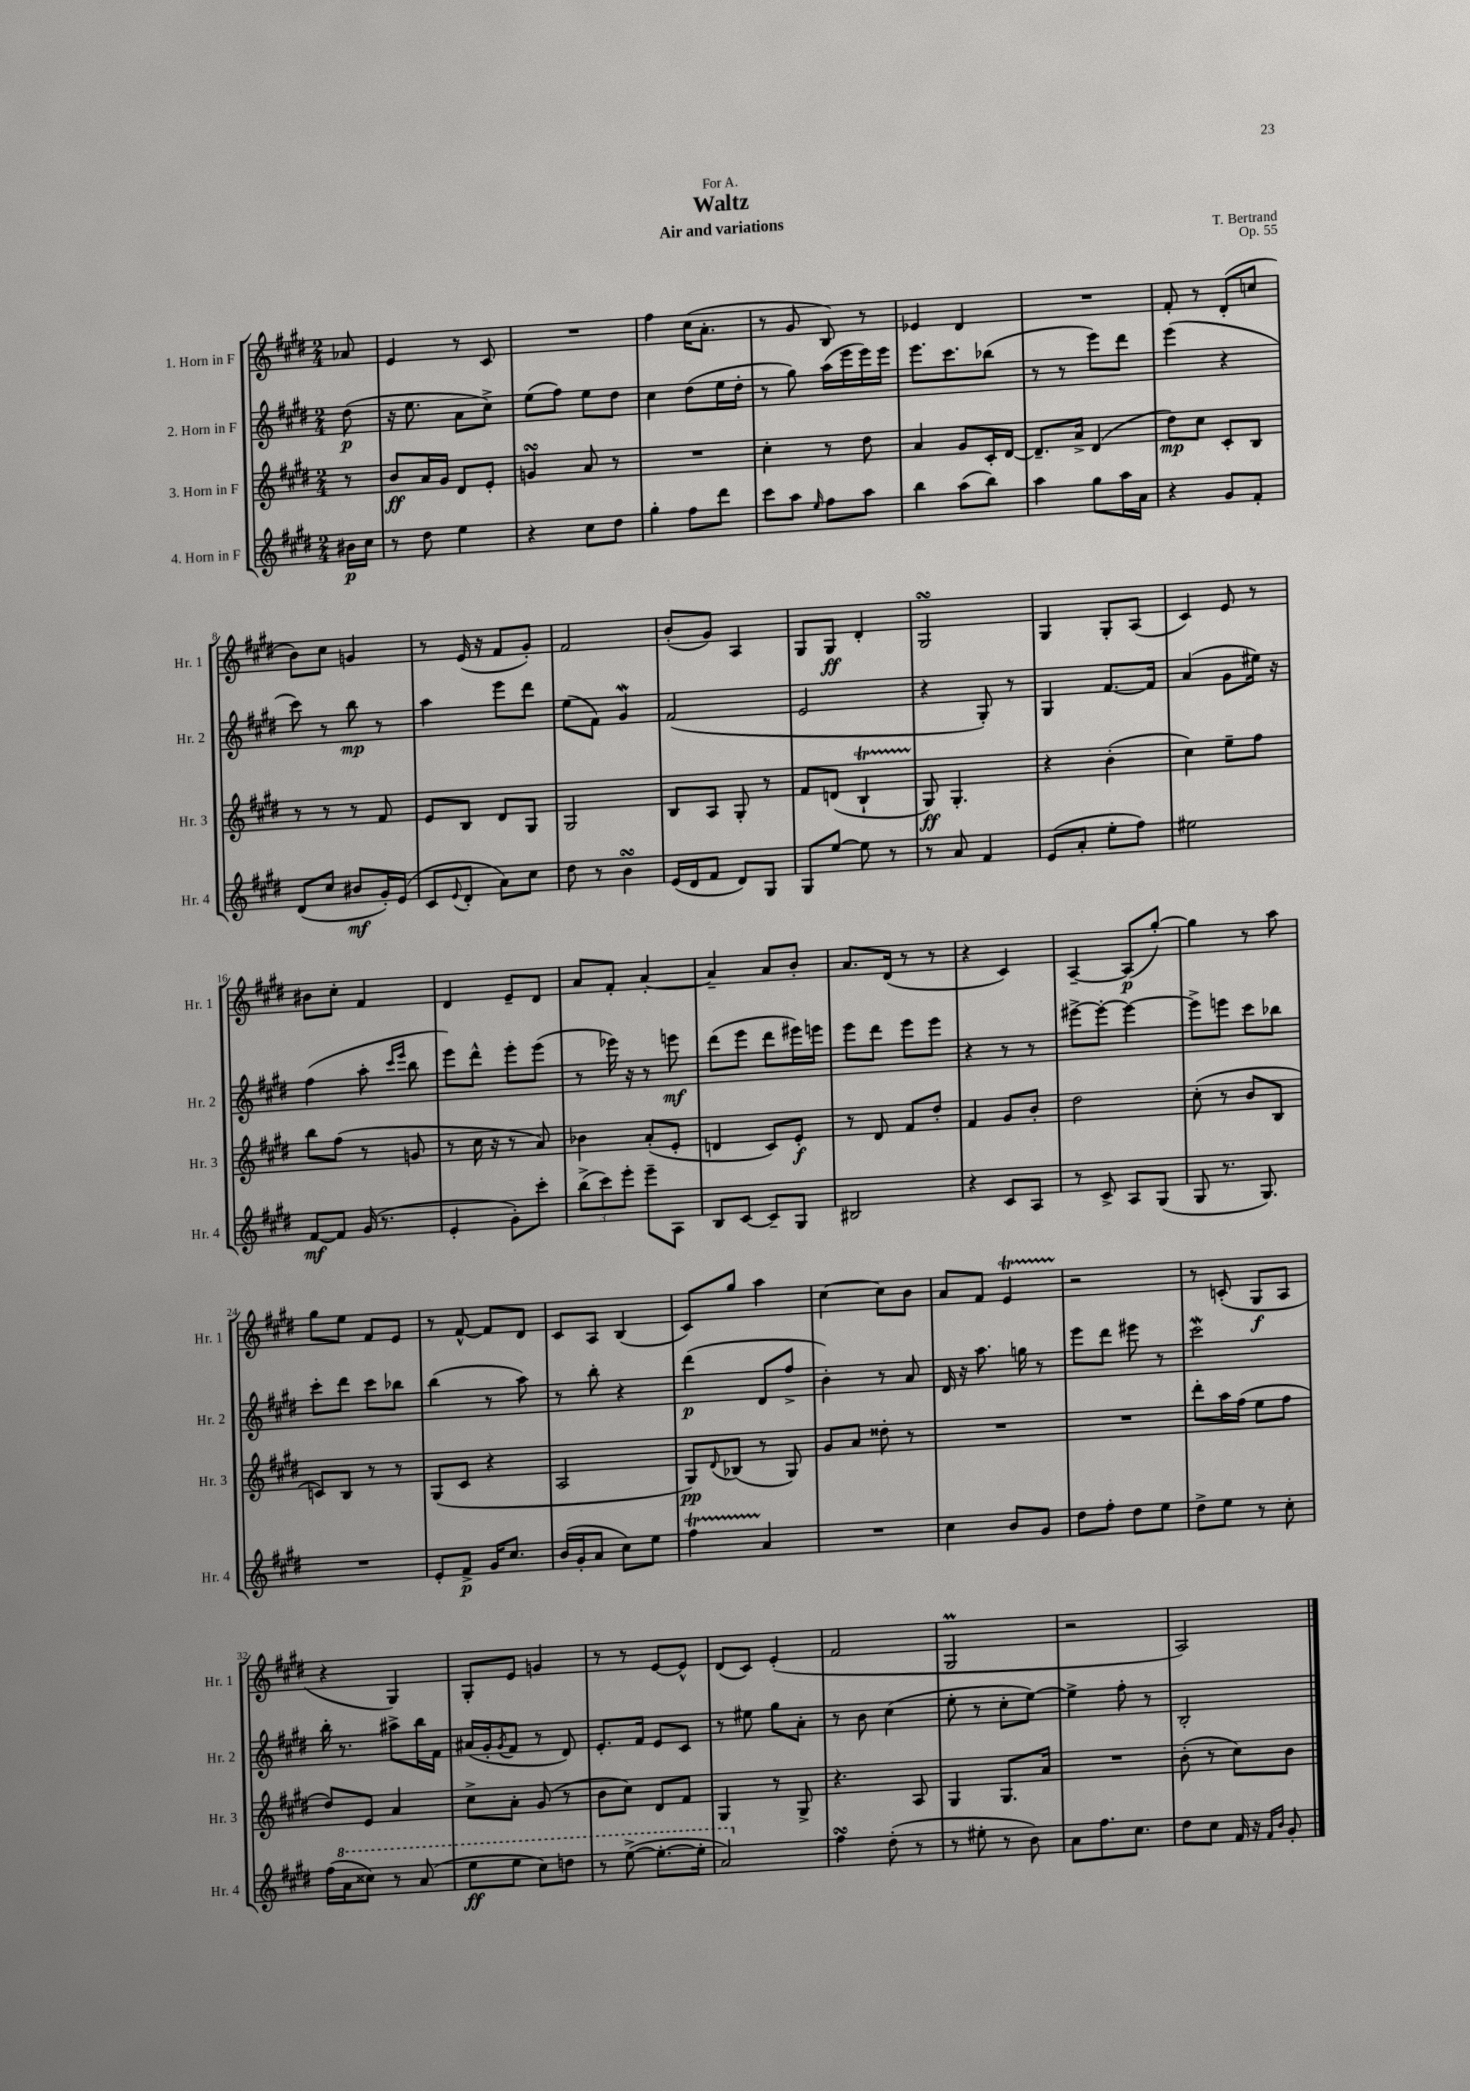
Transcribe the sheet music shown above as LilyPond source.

\header { title = "Waltz" composer = "T. Bertrand" subtitle = "Air and variations" dedication = "For A." opus = "Op. 55" }
<<
\new StaffGroup <<
\new Staff = "s0" \with { instrumentName = "1. Horn in F" shortInstrumentName = "Hr. 1" } {
    \clef treble \key e \major \numericTimeSignature \time 2/4 \partial 8
    aes'8 |
    e'4 r8 cis'8 |
    R2 |
    fis''4 cis''16( a'8.-. |
    r8 gis'8 b8) r8 |
    ees'4 dis'4 |
    R2 |
    fis'8-. r8 dis'8-.( c''8 |
    b'8) cis''8 g'4 |
    r8 e'16( r16 fis'8 gis'8-.) |
    fis'2 |
    b'8-.( gis'8) a4 |
    gis8 gis8\ff dis'4-. |
    gis2\turn |
    gis4 gis8-. a8( |
    cis'4) e'8 r8 |
    bis'8 cis''8-. fis'4 |
    dis'4 e'8-- dis'8 |
    a'8 fis'8-. a'4~-. |
    a'4-- a'8 b'8-. |
    a'8. dis'16( r8 r8 |
    r4 cis'4) |
    a4~-- a8\p( gis''8~-.) |
    gis''4 r8 a''8 |
    gis''8 e''8 fis'8 e'8 |
    r8 fis'8~-^ fis'8 dis'8 |
    cis'8 a8 b4( |
    cis'8) gis''8 a''4 |
    cis''4~ cis''8 b'8 |
    a'8 fis'8 e'4\startTrillSpan |
    r2\stopTrillSpan |
    r8 c'8-.( gis8\f a8 |
    r4 gis4) |
    gis8-. e'8 g'4 |
    r8 r8 e'8~ e'8-^ |
    dis'8( cis'8) e'4-.( |
    fis'2 |
    gis2\prall |
    r2 |
    a2) \bar "|." |
}
\new Staff = "s1" \with { instrumentName = "2. Horn in F" shortInstrumentName = "Hr. 2" } {
    \clef treble \key e \major \numericTimeSignature \time 2/4 \partial 8
    dis''8\p( |
    r16 e''8. a'8 cis''8->) |
    e''8( fis''8) e''8 dis''8 |
    cis''4 dis''8( e''16 dis''16-. |
    r8 gis''8) a''16( e'''16 e'''16) e'''16 |
    e'''8. cis'''8. bes''8( |
    r8 r8 e'''8) dis'''8 |
    e'''4( r4 |
    cis'''8) r8 b''8\mp r8 |
    a''4 e'''8 dis'''8 |
    e''8( fis'8) gis'4\mordent |
    fis'2( |
    e'2 |
    r4 gis8-.) r8 |
    gis4 fis'8.~ fis'16 |
    a'4( gis'8 eis''16) r16 |
    fis''4( a''8-. \grace { cis'''16 e'''16 } b''8 |
    e'''8) dis'''8-^ e'''8-. e'''8( |
    r8 ees'''16) r16 r8 e'''8\mf |
    dis'''8( e'''8 dis'''8 eis'''16) e'''16 |
    e'''8 dis'''8 e'''8 e'''8 |
    r4 r8 r8 |
    eis'''8~-> eis'''8~-. eis'''4~ |
    eis'''8-> e'''8 cis'''8 bes''8 |
    cis'''8-. dis'''8 cis'''8 bes''8 |
    b''4( r8 a''8) |
    r8 b''8-. r4 |
    dis'''4\p( dis'8 fis''8-> |
    b'4-.) r8 a'8 |
    dis'16 r16 a''8. g''16 r8 |
    e'''8 dis'''8 eis'''8 r8 |
    cis'''2\mordent |
    b''16-. r8. ais''8-> b''16 fis'16 |
    ais'16( gis'16-. \acciaccatura { gis'8 } fis'8 r8 dis'8) |
    e'8.-. fis'16 e'8 cis'8 |
    r8 eis''8 gis''8 a'8-. |
    r8 b'8 cis''4( |
    e''8-. r8 cis''8-. e''8~) |
    e''4-> fis''8-. r8 |
    b2-. \bar "|." |
}
\new Staff = "s2" \with { instrumentName = "3. Horn in F" shortInstrumentName = "Hr. 3" } {
    \clef treble \key e \major \numericTimeSignature \time 2/4 \partial 8
    r8 |
    b'8\ff a'16 gis'16 dis'8 e'8-. |
    g'4\turn a'8 r8 |
    R2 |
    cis''4-. r8 dis''8 |
    a'4 gis'8 cis'16-. dis'16~ |
    dis'8.-- a'16-> dis'4( |
    dis''8\mp) cis''8 cis'8-. b8 |
    r8 r8 r8 fis'8 |
    e'8 b8 dis'8 gis8 |
    gis2 |
    b8 a8 gis8-. r8 |
    fis'8 d'8( b4-!\startTrillSpan |
    gis8\stopTrillSpan\ff) gis4.-. |
    r4 b'4-.( |
    cis''4) e''8-- fis''8 |
    b''8 fis''8( r8 g'8 |
    r8 cis''16 r16 r8 a'8) |
    bes'4 a'8-.( e'8-. |
    d'4 cis'8) e'8-.\f |
    r8 dis'8 fis'8 dis''8-. |
    fis'4 gis'8 b'8-. |
    dis''2 |
    cis''8-.( r8 b'8 b8 |
    c'8) b8 r8 r8 |
    gis8( cis'8 r4 |
    a2 |
    gis8\pp) \appoggiatura { dis'8 } bes8( r8 gis8) |
    gis'8 a'8 disis''8-. r8 |
    R2 |
    R2 |
    dis'''8-. a''16 fis''16( e''8 fis''8 |
    dis''8) e'8 a'4 |
    cis''8-> a'8-. gis'8( r8 |
    b'8 cis''8) dis'8 fis'8 |
    gis4 r8 gis8-> |
    r4. a8 |
    gis4 gis8. a'16 |
    R2 |
    b'8-.( r8 cis''8) b'8 \bar "|." |
}
\new Staff = "s3" \with { instrumentName = "4. Horn in F" shortInstrumentName = "Hr. 4" } {
    \clef treble \key e \major \numericTimeSignature \time 2/4 \partial 8
    bis'16\p cis''16 |
    r8 dis''8 e''4 |
    r4 cis''8 dis''8 |
    gis''4-. fis''8 dis'''8 |
    cis'''8 a''8 \grace { e''16 } fis''8 a''8 |
    b''4 a''8( b''8) |
    a''4 gis''8 a''16 a'16 |
    r4 gis'8 fis'8-. |
    dis'8( cis''8 bis'8\mf gis'16-.) e'16( |
    cis'8 \appoggiatura { e'8 } dis'8-. a'8) cis''8 |
    dis''8 r8 b'4\turn |
    e'16( dis'16 fis'8 dis'8) gis8 |
    gis8 e''8~ e''8 r8 |
    r8 a'8 fis'4 |
    e'8( a'8-. e''8-. fis''8) |
    eis''2 |
    fis'8~\mf fis'8 gis'16( r8. |
    e'4-. gis'8-.) cis'''8-. |
    \tuplet 3/2 { b''8->( cis'''8) e'''8-. } e'''8-- a8 |
    b8 cis'8~ cis'8-- gis8 |
    bis2 |
    r4 cis'8 a8 |
    r8 cis'8-> a8 gis8( |
    gis8 r8. gis8.) |
    R2 |
    e'8-. fis'8->\p gis'16 cis''8. |
    b'16( gis'16-. a'8 cis''8) e''8 |
    fis''4\startTrillSpan a'4\stopTrillSpan |
    R2 |
    cis''4 b'8 gis'8 |
    dis''8 fis''8-. dis''8 e''8 |
    dis''8-> e''8 r8 cis''8-. |
    fis''16( \ottava #1 a''16 cisis'''8) r8 a''8( |
    e'''8\ff e'''8 cis'''8) d'''8 |
    r8 e'''8~->( e'''8.~-. e'''16-. |
    a''2) \ottava #0 |
    fis''4\turn dis''8-.( r8 |
    r8 eis''8-. r8 b'8) |
    a'8 fis''8. cis''8. |
    dis''8 cis''8 fis'16 r16 \grace { fis'16 b'16 } gis'8-. \bar "|." |
}
>>
>>
